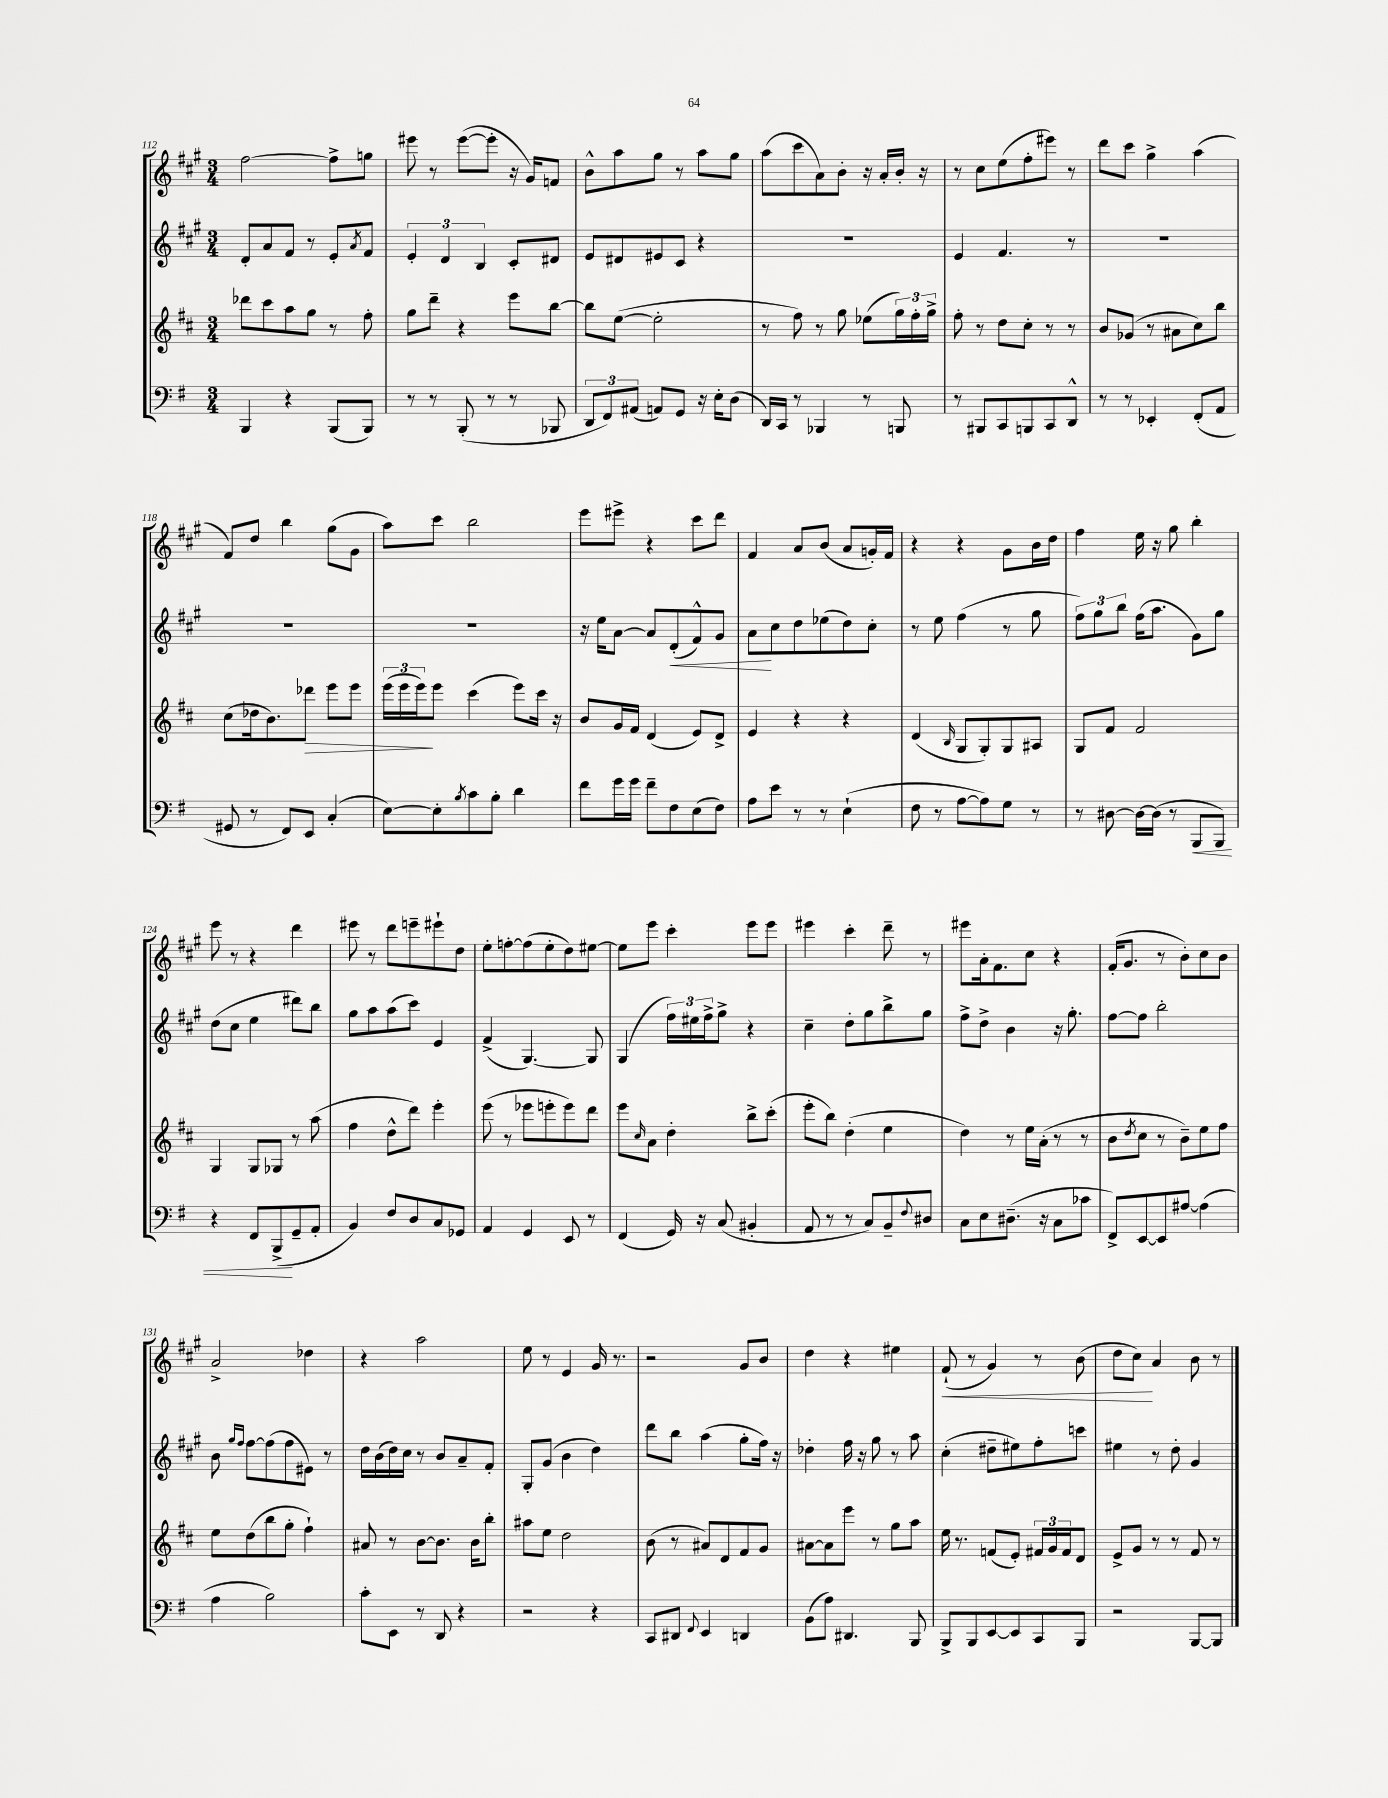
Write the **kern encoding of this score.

**kern	**kern	**kern	**kern
*staff4	*staff3	*staff2	*staff1
*clefF4	*clefG2	*clefG2	*clefG2
*k[f#]	*k[f#c#]	*k[f#c#g#]	*k[f#c#g#]
*M3/4	*M3/4	*M3/4	*M3/4
4BBB/	8ddd-\L	8d'/L	[2ff#\
.	8ccc#\	8a/	.
4r	8aa\	8f#/J	.
.	8gg\J	8r	.
(8BBB/L	8r	8e'/L	8ff#^\]L
.	.	8qa/	.
8BBB/J)	8ff#'\	8f#/J	8gg\J
=	=	=	=
8r	8gg\L	6e'/	8eee#\
8r	8ddd~\J	.	8r
.	.	6d/	.
(8BBB'/	4r	.	([8eee#\L
.	.	6B/	.
8r	.	.	8eee#'\]J
8r	8eee\L	8c#'/L	16r
.	.	.	16g#/LK)
8BBB-/	[8bb\J	8d#/J	8f/J
=	=	=	=
12DD/L	8bb\]L	8e/L	8b^^\L
12FF#/)	.	.	.
.	([8ee\J	8d#/	8aa\
(12AA#/J	.	.	.
8AA/L)	2ee'\]	8e#/	8gg#\J
8GG/J	.	8c#/J	8r
16r	.	4r	8aa\L
16E'\LK	.	.	.
(8D\J	.	.	8gg#\J
=	=	=	=
16DD/LL)	8r	2.r	(8aa\L
16CC/JJ	.	.	.
8r	8ff#\)	.	8ccc#\
4BBB-/	8r	.	8a\)
.	8gg\	.	8b'\J
8r	(8ee-\L	.	16r
.	.	.	16a'/LL
8BBB/	24gg\L)	.	16b'/JJ
.	24ff#'\	.	.
.	.	.	16r
.	24gg^\JJ	.	.
=	=	=	=
8r	8ff#'\	4e/	8r
8BBB#/L	8r	.	8cc#\L
8CC/	8dd\L	4.f#/	(8ee\
8BBB/	8cc#'\J	.	8ff#'\
8CC/	8r	.	8eee#\J)
8DD^^/J	8r	8r	8r
=	=	=	=
8r	8b/L	2.r	8ddd\L
8r	(8g-/J	.	8ccc#\J
4EE-'/	8r	.	4gg#^\
.	8a#\L	.	.
(8FF#'/L	8cc#\)	.	(4aa\
8AA/J	8bb\J	.	.
=	=	=	=
8GG#/	(8cc#\L	2.r	8f#/L)
8r	16dd-\k	.	8dd/J
.	8.b\)	.	.
8FF#/L)	.	.	4bb\
8EE/J	8ddd-\J	.	.
(4C'/	8eee\L	.	(8gg#\L
.	8eee\J	.	8g#\J
=	=	=	=
[8E\L)	(24eee\LL	2.r	8aa\L)
.	24eee\	.	.
.	24eee\J)	.	.
8E'\]	8eee\J	.	8ccc#\J
8qB/	.	.	.
8c\	(4ccc#\	.	2bb\
8B'\J	.	.	.
4d\	8eee\L)	.	.
.	16ccc#\Jk	.	.
.	16r	.	.
=	=	=	=
8f#\L	8b/L	16r	8eee\L
.	.	16ee\LK	.
16g\L	16g/L	[8a\J	8eee#^\J
16g\JJ	16f#/JJ	.	.
8f#~\L	(4d/	8a/]L	4r
8F#\	.	(8d'/	.
(8E\	8e/L)	8f#^^/)	8ccc#\L
8F#\J)	8d^/J	8g#/J	8ddd\J
=	=	=	=
8A\L	4e/	8a\L	4f#/
8e\J	.	8cc#\	.
8r	4r	8dd\	8a/L
8r	.	(8ee-\	(8b/J
(4E`\	4r	8dd\)	8a/L
.	.	8cc#'\J	16g'/L)
.	.	.	16f#/JJ
=	=	=	=
8F#\	(4d/	8r	4r
8r	.	8ee\	.
.	16qqB/	.	.
[8A\L	8G/L	(4ff#\	4r
8A\])	8G'/)	.	.
8G\J	8G/	8r	8g#\L
8r	8A#/J	8gg#\	16b\L
.	.	.	16dd\JJ
=	=	=	=
8r	8G/L	12ff#\L)	4ff#\
.	.	12gg#\	.
[8D#\	8f#/J	.	.
.	.	12bb\J	.
16D#\_LL	2f#/	(16ff#\LK	16ee\
(16D#\]JJ	.	8.aa\J	16r
8r	.	.	8gg#\
8BBB/L	.	8g#\L)	4bb'\
8BBB/J)	.	8gg#\J	.
=	=	=	=
4r	4G/	(8dd\L	8eee\
.	.	8cc#\J	8r
8FF#/L	8G/L	4ee\	4r
(8BBB^/	8G-/J	.	.
8GG~/	8r	8ddd#\L)	4ddd\
8AA'/J	(8aa\	8bb\J	.
=	=	=	=
4BB/)	4ff#\	8gg#\L	8eee#\
.	.	8aa\	8r
8F#/L	8dd^^\L	(8aa\	8ddd\L
8D/	8ddd\J)	8ccc#\J)	8eee~\
8C/	4eee'\	4e/	8eee#`\
8GG-/J	.	.	8dd\J
=	=	=	=
4AA/	(8eee\	(4f#^/	8ee'\L
.	8r	.	[8ff'\
4GG/	8eee-\L	[4.G#/)	(8ff\]
.	8eee'\	.	8ee'\
8EE/	8eee\)	.	8dd\)
8r	8ddd\J	8G#/]	[8ee#\J
=	=	=	=
(4FF#/	8eee\L	(4G#/	8ee#\]L
.	16qqcc#/	.	.
.	8a\J	.	8eee\J
16GG/)	4dd'\	24ff#\LL)	4ccc#'\
.	.	24ee#\	.
16r	.	.	.
.	.	24ff#^\J	.
(8C/	.	8gg#^\J	.
4BB#'/	8bb^\L	4r	8eee\L
.	(8ccc#'\J	.	8eee\J
=	=	=	=
8AA/	8eee'\L	4cc#~\	4eee#\
8r	8bb\J)	.	.
8r	(4dd'\	8dd'\L	4ccc#'\
8C/L)	.	8gg#\	.
8BB~/	4ee\	8bb^\	8ddd~\
8qqF#/	.	.	.
8D#/J	.	8gg#\J	8r
=	=	=	=
8C\L	4dd\)	8ff#^\L	8eee#\L
8E\	.	8dd^\J	16a'\k
.	.	.	8.f#\
(8.D#~\J	8r	4b\	.
.	16ee\LL	.	8cc#\J
16r	(16a'\JJ	.	.
8C\L	8r	16r	4r
.	.	8.gg#'\	.
8c-\J	8r	.	.
=	=	=	=
8FF#^/L)	8b\L	[8ff#\L	(16f#'/LK
.	.	.	8.g#/J
.	8qdd/	.	.
[8EE/	8cc#\J	8ff#\]J	.
8EE/]	8r	2bb'\	8r
[8A#/J	8b~\L)	.	8b'\L)
(4A#\]	8ee\	.	8cc#\
.	8ff#\J	.	8b\J
=	=	=	=
4A\	8ee\L	8b\	2a^/
.	.	16qqgg#/LL	.
.	.	16qqff#/JJ	.
.	(8dd\	[8ff#\L	.
2B\)	8bb\	(8ff#\]	.
.	8gg'\J	8ff#\	.
.	4ff#`\)	8e#\J)	4dd-\
.	.	8r	.
=	=	=	=
8c'\L	8a#/	16dd\LL	4r
.	.	(16b\	.
8EE\J	8r	16dd\)	.
.	.	16cc#\JJ	.
8r	[8b\L	8r	2aa\
8DD/	8.b\]J	8b/L	.
4r	.	8a~/	.
.	16b\LK	.	.
.	8bb'\J	8f#'/J	.
=	=	=	=
2r	8aa#\L	8G#'/L	8ee\
.	8ee\J	(8g#/J	8r
.	2dd\	4b\	4e/
4r	.	4dd\)	16g#/
.	.	.	8.r
=	=	=	=
8CC/L	(8b\	8ddd\L	2r
8DD#/J	8r	8bb\J	.
8qqFF#/	.	.	.
4EE/	8a#/L)	(4aa\	.
.	8d/	.	.
4DD/	8f#/	8gg#'\L	8g#/L
.	8g/J	16ff#\Jk)	8b/J
.	.	16r	.
=	=	=	=
(8BB\L	[8a#\L	4dd-'\	4dd\
8A\J)	8a#\]	.	.
4.DD#/	8eee\J	16ff#\	4r
.	.	16r	.
.	8r	8gg#\	.
.	8gg\L	8r	4ee#\
8BBB/	8aa\J	8aa\	.
=	=	=	=
8BBB^/L	16ee\	(4cc#'\	(8f#`/
.	8.r	.	.
8BBB/	.	.	8r
[8EE/	(8f/L	8dd#~\L	4g#/)
8EE/]	8e'/J)	8ee#\)	.
8CC/	24f#/LL	8ff#'\	8r
.	24g/	.	.
.	24f#/J	.	.
8BBB/J	8d/J	8ccc\J	(8b\
=	=	=	=
2r	8e^/L	4ee#\	8dd\L
.	8g/J	.	8cc#\J)
.	8r	8r	4a/
.	8r	8dd'\	.
[8BBB/L	8f#/	4g#/	8b\
8BBB/]J	8r	.	8r
==	==	==	==
*-	*-	*-	*-
